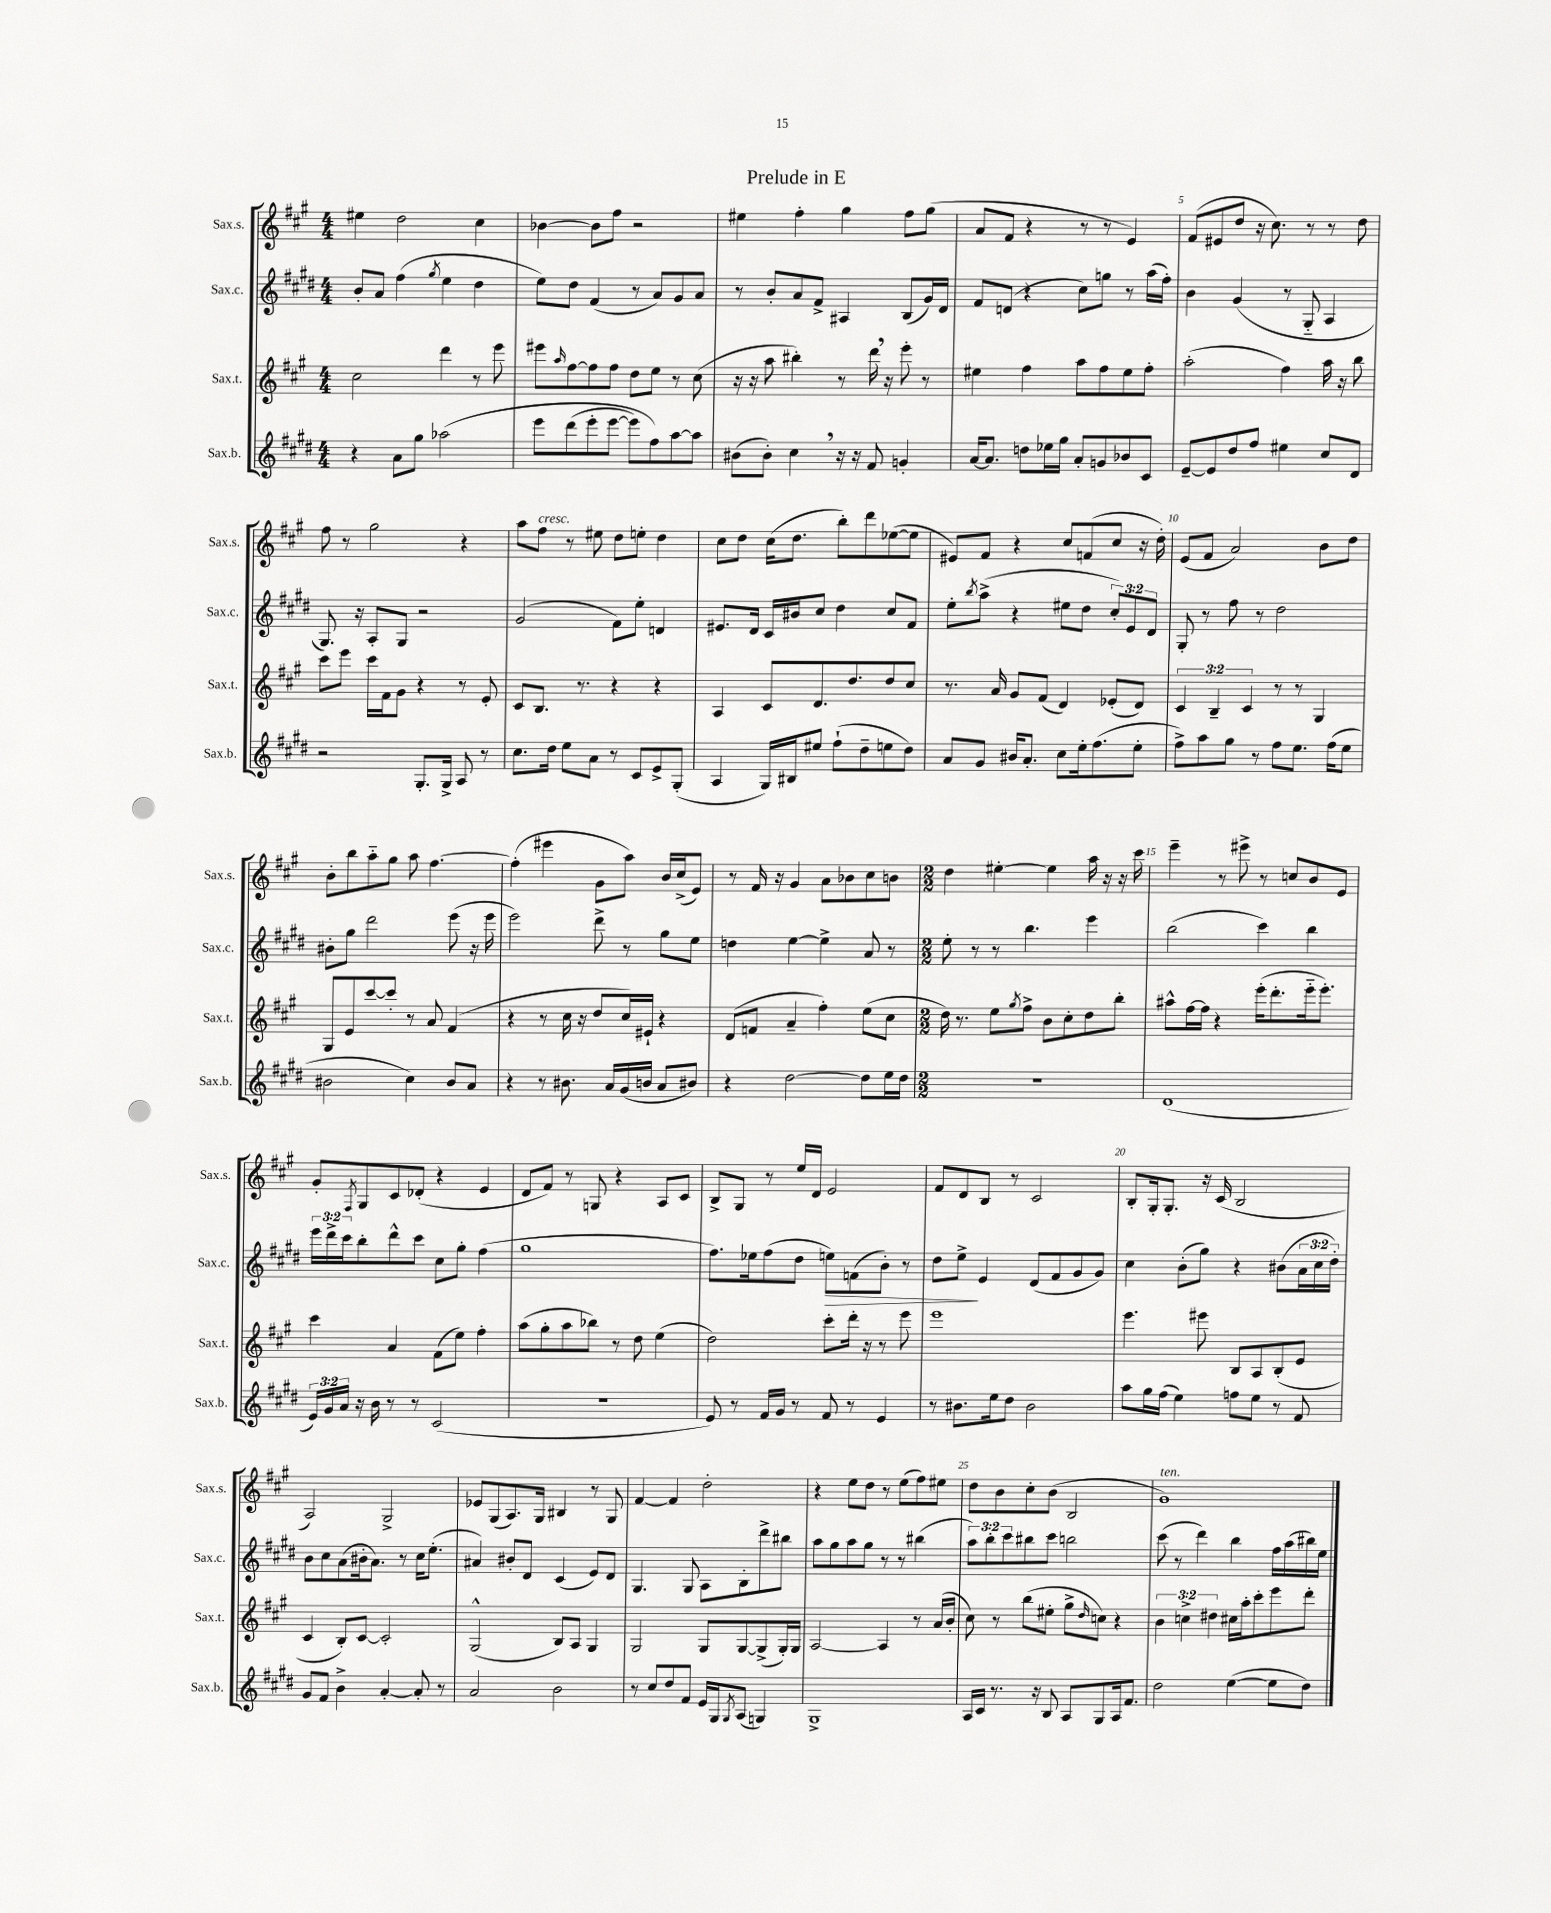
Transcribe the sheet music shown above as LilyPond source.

\header { title = "Prelude in E" }
<<
\new StaffGroup <<
\new Staff = "s0" \with { instrumentName = "Sax.s." shortInstrumentName = "Sax.s." } {
    \clef treble \key a \major \numericTimeSignature \time 4/4
    eis''4 d''2 cis''4 |
    bes'4~ bes'8 fis''8 r2 |
    eis''4 fis''4-. gis''4 fis''8 gis''8( |
    a'8 fis'8 r4 r8 r8 e'4) |
    fis'8( eis'8 d''8 r16 cis''8.) r8 r8 d''8 |
    fis''8 r8 gis''2 r4 |
    a''8 fis''8^\markup { \italic "cresc." } r8 eis''8 d''8 e''8-. d''4 |
    cis''8 d''8 cis''16( d''8. b''8-.) d'''8 ees''8~( ees''8 |
    eis'8) fis'8 r4 cis''8 f'8( cis''8 r16 d''16-.) |
    e'8( fis'8 a'2) b'8 d''8 |
    b'8-. b''8 a''8-_ gis''8 a''8 fis''4.~ |
    fis''4-.( eis'''4 gis'8 a''8) b'16 cis''16->( e'8) |
    r8 fis'16 r16 gis'4 a'8 bes'8 cis''8 b'8 |
    \numericTimeSignature \time 2/2 d''4 eis''4~-. eis''4 a''16 r16 r16 cis'''16 |
    e'''4-- r8 eis'''8-> r8 c''8 b'8 e'8 |
    gis'8-. \acciaccatura { fis8 } gis8 cis'8 des'8-.( r4 e'4 |
    d'8 fis'8) r8 g8 r4 a8 cis'8 |
    b8-> gis8 r8 e''16 d'16 e'2 |
    fis'8 d'8 b8 r8 cis'2 |
    b8-. gis16-. gis8.-. r16 cis'16( b2 |
    a2) gis2-> |
    ees'8 gis8( a8.) gis16 bis4 r8 gis8 |
    fis'4~ fis'4 d''2-. |
    r4 e''8 d''8 r8 e''8( fis''8) eis''8 |
    d''8 b'8 cis''8-. b'8( b2 |
    gis'1^\markup { \italic "ten." }) \bar "|." |
}
\new Staff = "s1" \with { instrumentName = "Sax.c." shortInstrumentName = "Sax.c." } {
    \clef treble \key e \major \numericTimeSignature \time 4/4 \override Staff.TupletNumber.text = #tuplet-number::calc-fraction-text
    b'8-. a'8 fis''4( \acciaccatura { gis''8 } e''4 dis''4 |
    e''8) dis''8 fis'4( r8 a'8) gis'8 a'8 |
    r8 b'8-. a'8 fis'8-> ais4 b8( gis'16) dis'16 |
    fis'8 d'8( r4 cis''8) g''8 r8 a''16( fis''16-.) |
    b'4 gis'4( r8 gis8-_ a4 |
    gis8.) r16 a8-. gis8 r2 |
    gis'2( fis'8) e''8-. d'4 |
    eis'8. dis'16 cis'16 bis'16 cis''8 dis''4 cis''8 fis'8 |
    e''8-. \acciaccatura { b''8 } a''8->( r4 eis''8 dis''8 \tuplet 3/2 { cis''8-.) e'8 dis'8 } |
    gis8-. r8 fis''8 r8 dis''2 |
    bis'8-. gis''8 dis'''2 e'''8( r16 e'''16 |
    e'''2) dis'''8-> r8 gis''8 e''8 |
    d''4 e''4~ e''4-> a'8 r8 |
    \numericTimeSignature \time 2/2 e''8-. r8 r8 b''4. e'''4 |
    b''2( cis'''4) b''4 |
    \tuplet 3/2 { e'''16 dis'''16-> cis'''16 } b''8-. dis'''8-^ cis'''8 cis''8 gis''8-. fis''4( |
    gis''1 |
    fis''8.) ees''16 fis''8( dis''8 e''8\>) f'8( b'8-.) r8 |
    dis''8 e''8->\! e'4 dis'8( fis'8 gis'8 gis'8) |
    cis''4 b'8-.( gis''8) r4 bis'8( \tuplet 3/2 { a'16 cis''16 dis''16-.) } |
    b'8 cis''8 a'8( bis'16-. a'8.) r8 cis''16 e''8.-.( |
    ais'4) bis'8-. dis'8 cis'4( e'8) dis'8 |
    gis4. gis8 a8 b8-. dis'''8-> bis''8 |
    a''8 gis''8 a''8 gis''8 r8 r8 bis''4( |
    \tuplet 3/2 { a''8) b''8-. cis'''8 } bis''8 cis'''8 b''2 |
    cis'''8( r8 dis'''4) b''4 fis''16 a''16( bis''16) e''16 \bar "|." |
}
\new Staff = "s2" \with { instrumentName = "Sax.t." shortInstrumentName = "Sax.t." } {
    \clef treble \key a \major \numericTimeSignature \time 4/4 \override Staff.TupletNumber.text = #tuplet-number::calc-fraction-text
    cis''2 d'''4 r8 e'''8 |
    eis'''8 \grace { a''16 } fis''8~ fis''8 fis''8 d''8 e''8 r8 cis''8( |
    r16 r16 a''8 bis''4-.) r8 d'''16 \breathe r16 e'''8-. r8 |
    eis''4 fis''4 a''8 fis''8 eis''8 fis''8-. |
    a''2-.( fis''4) a''16 r16 b''8 |
    cis'''8 e'''8 cis'''16 fis'16 gis'8 r4 r8 e'8-. |
    cis'8 b8. r8. r4 r4 |
    a4 cis'8 d'8. d''8. d''8 cis''8 |
    r8. a'16 gis'8 fis'8( d'4) ees'8-.( d'8) |
    \tuplet 3/2 { cis'4 b4-- cis'4 } r8 r8 gis4 |
    gis8 e'8 cis'''8~ cis'''8-. r8 a'8 fis'4( |
    r4 r8 cis''16 r16 d''8 cis''16) eis'16-! r4 |
    d'8( f'8 a'4-- fis''4-.) e''8( cis''8 |
    \numericTimeSignature \time 2/2 d''16) r8. e''8 \acciaccatura { gis''8 } fis''8-> b'8 cis''8-. d''8 b''8-. |
    ais''8-^ fis''16~ fis''16 r4 e'''16-.( d'''8.-. e'''16-_ e'''8.-.) |
    cis'''4 a'4 fis'8( e''8) fis''4-. |
    a''8( gis''8-. a''8 bes''8) r8 d''8 e''4( |
    d''2) cis'''8-. d'''16-. r16 r8 e'''8 |
    e'''1 |
    e'''4. eis'''8 b8 a8 b8-.( e'8 |
    cis'4 b8-.) cis'8~ cis'2-. |
    gis2-^( b8) a8 gis4 |
    gis2 gis8 gis8~ gis8->( gis16-.) gis16 |
    a2~ a4 r8 a'16( b'16-. |
    cis''8) r8 b''8( eis''8-. gis''8-> \grace { d''16 } c''8) r4 |
    \tuplet 3/2 { b'4 c''4-> dis''4 } cis''16 a''16-. cis'''8-. e'''8 d'''8-. \bar "|." |
}
\new Staff = "s3" \with { instrumentName = "Sax.b." shortInstrumentName = "Sax.b." } {
    \clef treble \key e \major \numericTimeSignature \time 4/4 \override Staff.TupletNumber.text = #tuplet-number::calc-fraction-text
    r4 a'8 gis''8 aes''2\( |
    e'''8 dis'''8( e'''8-. e'''8~ e'''8) fis''8\) a''8~ a''8 |
    bis'8( bis'8-.) cis''4 \breathe r16 r16 fis'8 g'4-. |
    a'16~ a'8. d''8 ees''16 gis''16 a'8-. g'8 bes'8 cis'8 |
    e'8~-- e'8 dis''8 fis''8 eis''4 cis''8 dis'8 |
    r2 gis8.-. gis16-> a8 r8 |
    cis''8. dis''16 e''8 a'8 r8 cis'8 e'8-> gis8-.( |
    a4 gis16) bis16 eis''8 fis''8-!( dis''8-- e''8 dis''8) |
    a'8 gis'8 bis'16 a'8.-. cis''8 e''16-. fis''8.( e''8-. |
    fis''8->) a''8 gis''8 r8 fis''8 e''8. fis''16( e''8 |
    bis'2 cis''4) bis'8 a'8 |
    r4 r8 bis'8. a'16 gis'16( b'16 a'8 bis'8) |
    r4 dis''2~ dis''8 e''16 dis''16 |
    \numericTimeSignature \time 2/2 r1 |
    dis'1( |
    \tuplet 3/2 { e'16) gis'16 a'16 } r16 b'16 r8 r8 cis'2( |
    R1 |
    e'8) r8 fis'16 gis'16 r8 fis'8 r8 e'4 |
    r8 bis'8. e''16 dis''8 bis'2 |
    a''8 gis''16 fis''16( e''4) f''8 e''8 r8 fis'8 |
    gis'8 fis'8 b'4-> a'4~-. a'8-. r8 |
    a'2 b'2 |
    r8 cis''8 dis''8 fis'8 e'16 gis16 \acciaccatura { gis8 } a8( g4) |
    gis1-> |
    a16 cis'16 r8. r16 b8 a8 gis8 a16 fis'8. |
    dis''2 e''4~( e''8 dis''8) \bar "|." |
}
>>
>>
\layout { \context { \Score \override BarNumber.break-visibility = ##(#f #t #t) barNumberVisibility = #(every-nth-bar-number-visible 5) } }
